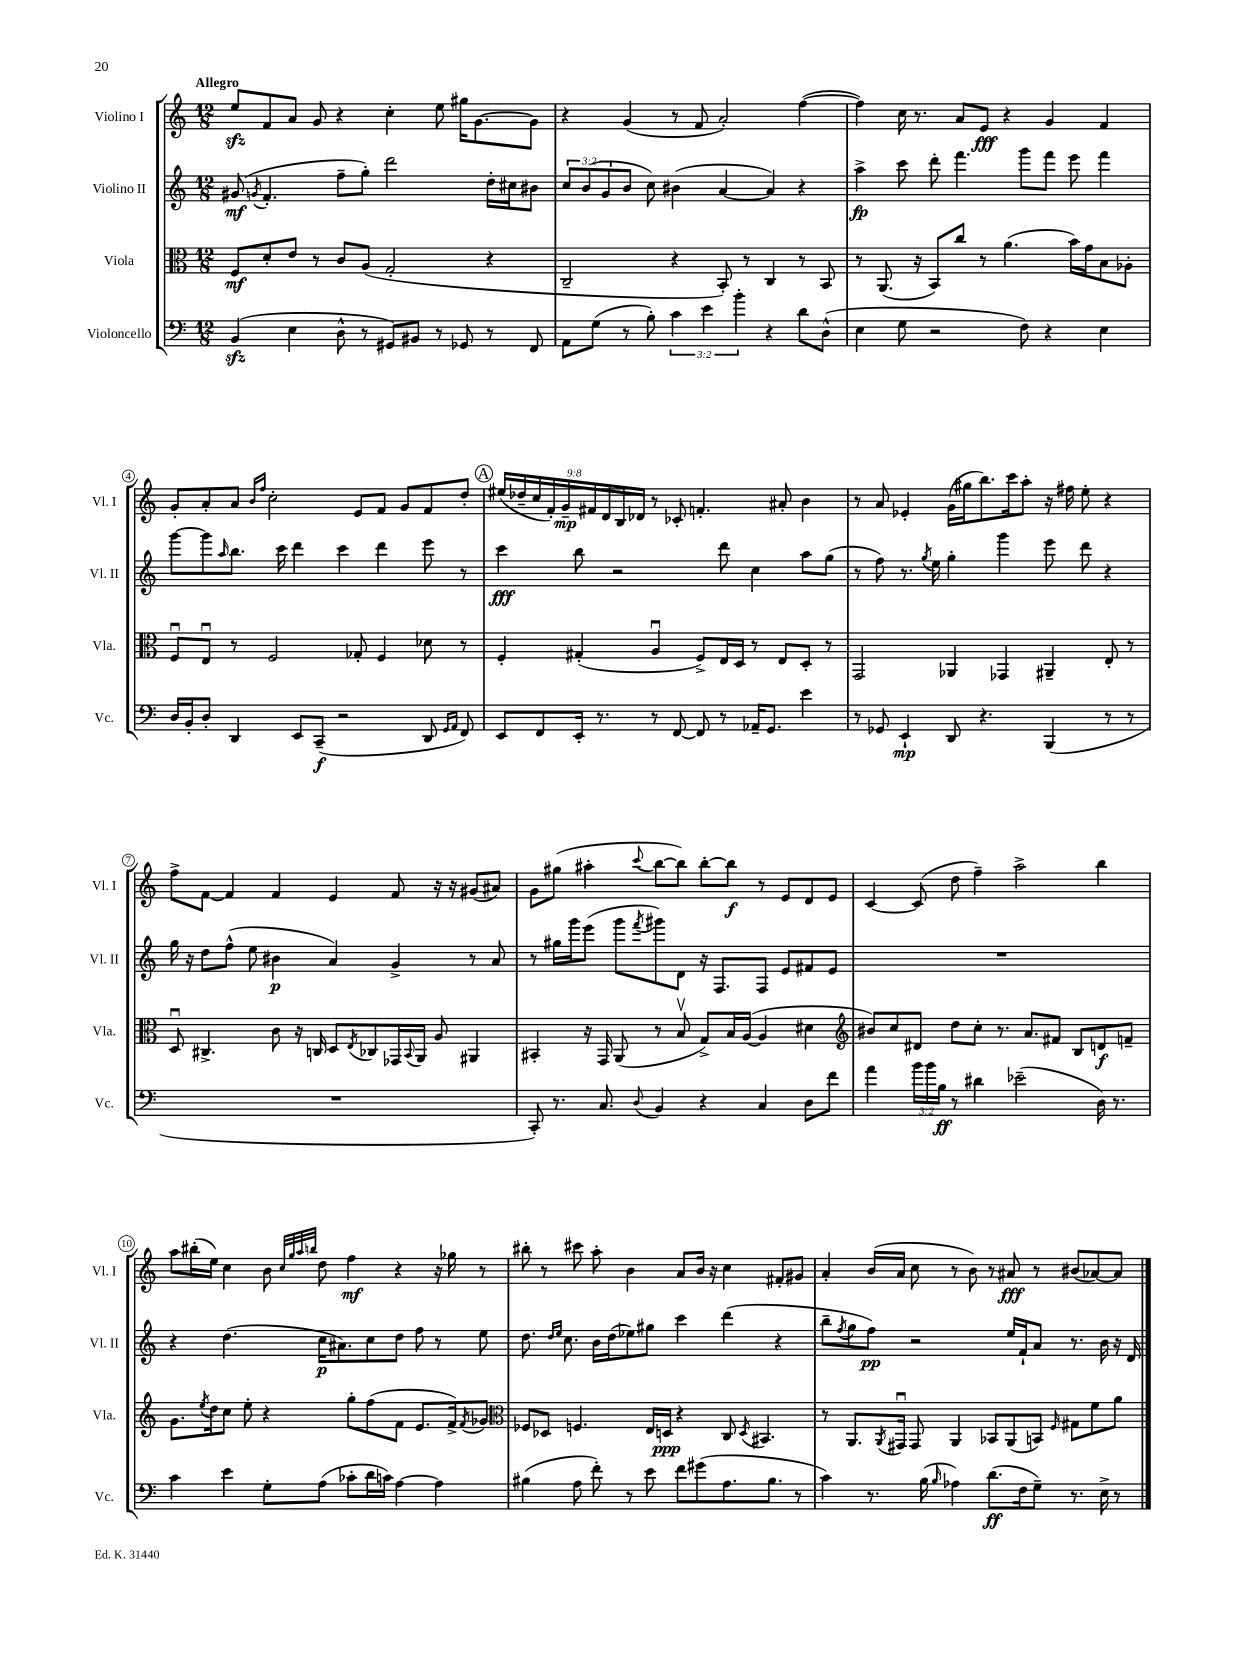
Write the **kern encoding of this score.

**kern	**kern	**kern	**kern
*staff4	*staff3	*staff2	*staff1
*clefF4	*clefC3	*clefG2	*clefG2
*k[]	*k[]	*k[]	*k[]
*M12/8	*M12/8	*M12/8	*M12/8
(4BB/	8F/L	(8g#/	8ee/L
.	.	8qg/	.
.	8d'/	4.f'/	8f/
4E\	8e/J	.	8a/J
.	8r	.	8g/
8D^^\	8c/L	8ff~\L	4r
8r	(8A/J	8gg'\J)	.
8GG#/L)	2G'/	2ddd\	4cc'\
8BB#/J	.	.	.
8r	.	.	8ee\
8GG-/	.	.	16gg#\LK
.	.	.	[8.g\
8r	4r	16dd'\LL	.
.	.	16cc#\J	.
8FF/	.	8b#\J	8g\]J
=	=	=	=
8AA\L	2C~/	12cc/L	4r
.	.	(12b/	.
(8G\J	.	.	.
.	.	12g/	.
8r	.	8b/J	(4g/
8B'\)	.	8cc\)	.
6c\	4r	(4b#\	8r
.	.	.	8f/
6e\	.	.	.
.	8BB'/)	[4a/	2a'/)
6b'\	.	.	.
.	8r	.	.
4r	4C/	4a/])	.
8d\L	8r	4r	([4ff\
(8D^^\J	8BB/	.	.
=	=	=	=
4E\	8r	4aa^\	4ff\])
.	(8.AA/	.	.
8G\	.	8ccc\	16cc\
.	16r	.	8.r
2r	8BB/L)	8ddd'\	.
.	8cc/J	4.fff\	8a/L
.	8r	.	8e/J
.	(4.a\	.	4r
8F\)	.	8ggg\L	.
4r	.	8fff\J	4g/
.	16b\LL)	8eee\	.
.	16g\J	.	.
4E\	8B\	4fff\	4f/
.	8A-'\J	.	.
=	=	=	=
16D/LL	8Fu/L	[8ggg\L	8g'/L
16BB'/J	.	.	.
8D'/J	8Eu/J	8ggg\]	8a'/
.	.	16qqaa/	.
4DD/	8r	8.bb\J	8a/J
.	.	.	16qqb/LL
.	.	.	16qqff/JJ
.	2F/	.	2cc'\
.	.	16ccc\	.
8EE/L	.	4ddd\	.
(8CC~/J	.	.	.
2r	.	4ccc\	.
.	8G-'/	.	8e/L
.	4F/	4ddd\	8f/J
.	.	.	8g/L
8DD/	8d-\	8eee\	8f/
16qqGG/LL	.	.	.
16qqAA/JJ	.	.	.
8FF/)	8r	8r	8dd'/J
=	=	=	=
8EE/L	4F'/	4ccc\	(18ee#/LL
.	.	.	18dd-~/
.	.	.	18cc/
8FF/	.	.	.
.	.	.	18f'/)
.	.	.	18g~/
16EE'/Jk	(4G#'/	8bb\	.
.	.	.	18f#/
8.r	.	.	.
.	.	.	18d/
.	.	2r	.
.	.	.	18B/
.	.	.	18d-/JJ
8r	4Au/	.	8r
[8FF/	.	.	8c-'/
8FF/]	8F^/L)	.	4.f'/
8r	16E/L	8ddd\	.
.	16D/JJ	.	.
16AA-~/LK	8r	4cc\	.
8.GG/J	.	.	.
.	8E/L	.	8a#'/
4e\	8D'/J	8aa\L	4b\
.	8r	(8gg\J	.
=	=	=	=
8r	2GG/	8r	8r
8GG-/	.	8ff\)	8a/
4EE`/	.	8.r	4e-'/
.	.	8qgg/	.
.	.	16ee\	.
8DD/	4AA-/	4gg'\	(16g\LL
.	.	.	16gg#\J
4.r	.	.	8.bb\)
.	4GG-/	4ggg\	.
.	.	.	16ccc\k
.	.	.	8aa'\J
(4BBB/	4AA#~/	8eee\	16r
.	.	.	16ff#\
.	.	8ddd\	8ee'\
8r	8E'/	4r	4r
8r	8r	.	.
=	=	=	=
1.r	8Du/	16gg\	8ff^\L
.	.	16r	.
.	4.C#^/	8dd\L	[8f\J
.	.	(8ff^^\J	4f/]
.	.	8ee\	.
.	8c\	4b#\	4f/
.	16r	.	.
.	16C/	.	.
.	8D/L	4a/)	4e/
.	8qE/	.	.
.	8C-/	.	.
.	16GG-/L	4g^/	8f/
.	8qqBB/	.	.
.	16AA/JJ	.	.
.	8A/	.	16r
.	.	.	16r
.	4AA#/	8r	(8g#/L
.	.	8a/	8a#/J)
=	=	=	=
8CC'/)	4BB#'/	8r	8g\L
8.r	.	16gg#\LL	(8gg#\J
.	.	16ggg\J	.
.	16r	(8eee\J	4aa#'\
8.C/	16GG/	.	.
.	(8AA/	8ggg\L	.
8qqD/	.	8qfff/	8qqccc/
4BB/	8r	8ggg#\)	[8bb\L
.	8Bv/	8d\J	8bb\]J)
4r	8G^/L)	16r	[8bb'\L
.	.	8.F/L	.
.	16B/L	.	8bb\]J
.	([16A/JJ	.	.
4C/	4A/]	8F/J	8r
.	.	8e/L	8e/L
8D\L	4d#\	8f#/	8d/
8f\J	.	8e/J	8e/J
=	=	=	=
*	*clefG2	*	*
4a\	8b#/L)	1.r	[4c/
.	8cc/	.	.
24b\LL	8d#/J	.	(8c/]
24b\	.	.	.
24B\JJ	.	.	.
8r	8dd\L	.	8dd\
4d#\	8cc'\J	.	4ff~\)
.	8.r	.	.
(2e-~\	.	.	2aa^\
.	8.a/L	.	.
.	8f#/J	.	.
.	8B/L	.	.
16D\)	8d/	.	4bb\
8.r	.	.	.
.	8f~/J	.	.
=	=	=	=
4c\	8.g\L	4r	8aa\L
.	.	.	(16bb#'\L
.	8qee/	.	.
.	16dd\k	.	16ee\JJ)
4e\	8cc\J	(4.dd\	4cc\
.	8ee'\	.	.
8G'\L	4r	.	8b\
.	.	.	32qqcc/LLL
.	.	.	32qqgg/
.	.	.	32qqaa/
.	.	.	32qqbb/JJJ
(8A\J	.	16cc\LK	8dd\
.	.	8.a#\)	.
8c-'\L	8gg'\L	.	4ff\
16d\L	(8ff\	8cc\	.
16c\JJ)	.	.	.
[4A\	8f\J	8dd\J	4r
.	8.e/L	8ff\	.
4A\]	.	8r	16r
.	16f^/k)	.	16gg-\
.	8qf/	.	.
.	8g-/J	8ee\	8r
=	=	=	=
*	*clefC3	*	*
(4B#\	8F-/L	8.dd\	8bb#'\
.	8D-/J	.	8r
.	.	16qqdd/LL	.
.	.	16qqee/JJ	.
.	.	8.cc\	.
8A\	4.F/	.	8ccc#\
8f'\)	.	16b\LL	8aa'\
.	.	(16dd\J	.
8r	.	8ee-\)	4b\
8e\	16E/LL	8gg#\J	.
.	16D/JJ	.	.
8f\L	4r	4ccc\	8a/L
(8g#\	.	.	16b/Jk
.	.	.	16r
8.A\	8C/	(4ddd\	4cc\
.	8qD/	.	.
.	4.BB#/	.	.
8.B#\J	.	.	.
.	.	4r	8f#'/L
8r	.	.	8g#/J
=	=	=	=
4c\)	8r	8bb~\L	4a'/
.	.	8qff/	.
.	8.AA/L	8gg\	.
8.r	.	8ff\J)	(16b/LL
.	8qAA/	.	.
.	16GG#u/Jk	.	16a/JJ
.	8GG#/	2r	8cc\
(16B\	.	.	.
16qqB/	.	.	.
4A-\)	4AA/	.	8r
.	.	.	8b\)
(8.d\L	8BB-/L	.	8r
.	(8AA/	16ee/LL	8a#/
16F\k	.	16f`/J	.
8G~\J)	8BB/J)	8a/J	8r
.	16qqF/	.	.
8.r	8G#\L	8.r	(8b#/L
.	8f\	.	[8a-/)
16E^\	.	16b\	.
8r	8a\J	16r	8a-/]J
.	.	16d/	.
==	==	==	==
*-	*-	*-	*-
